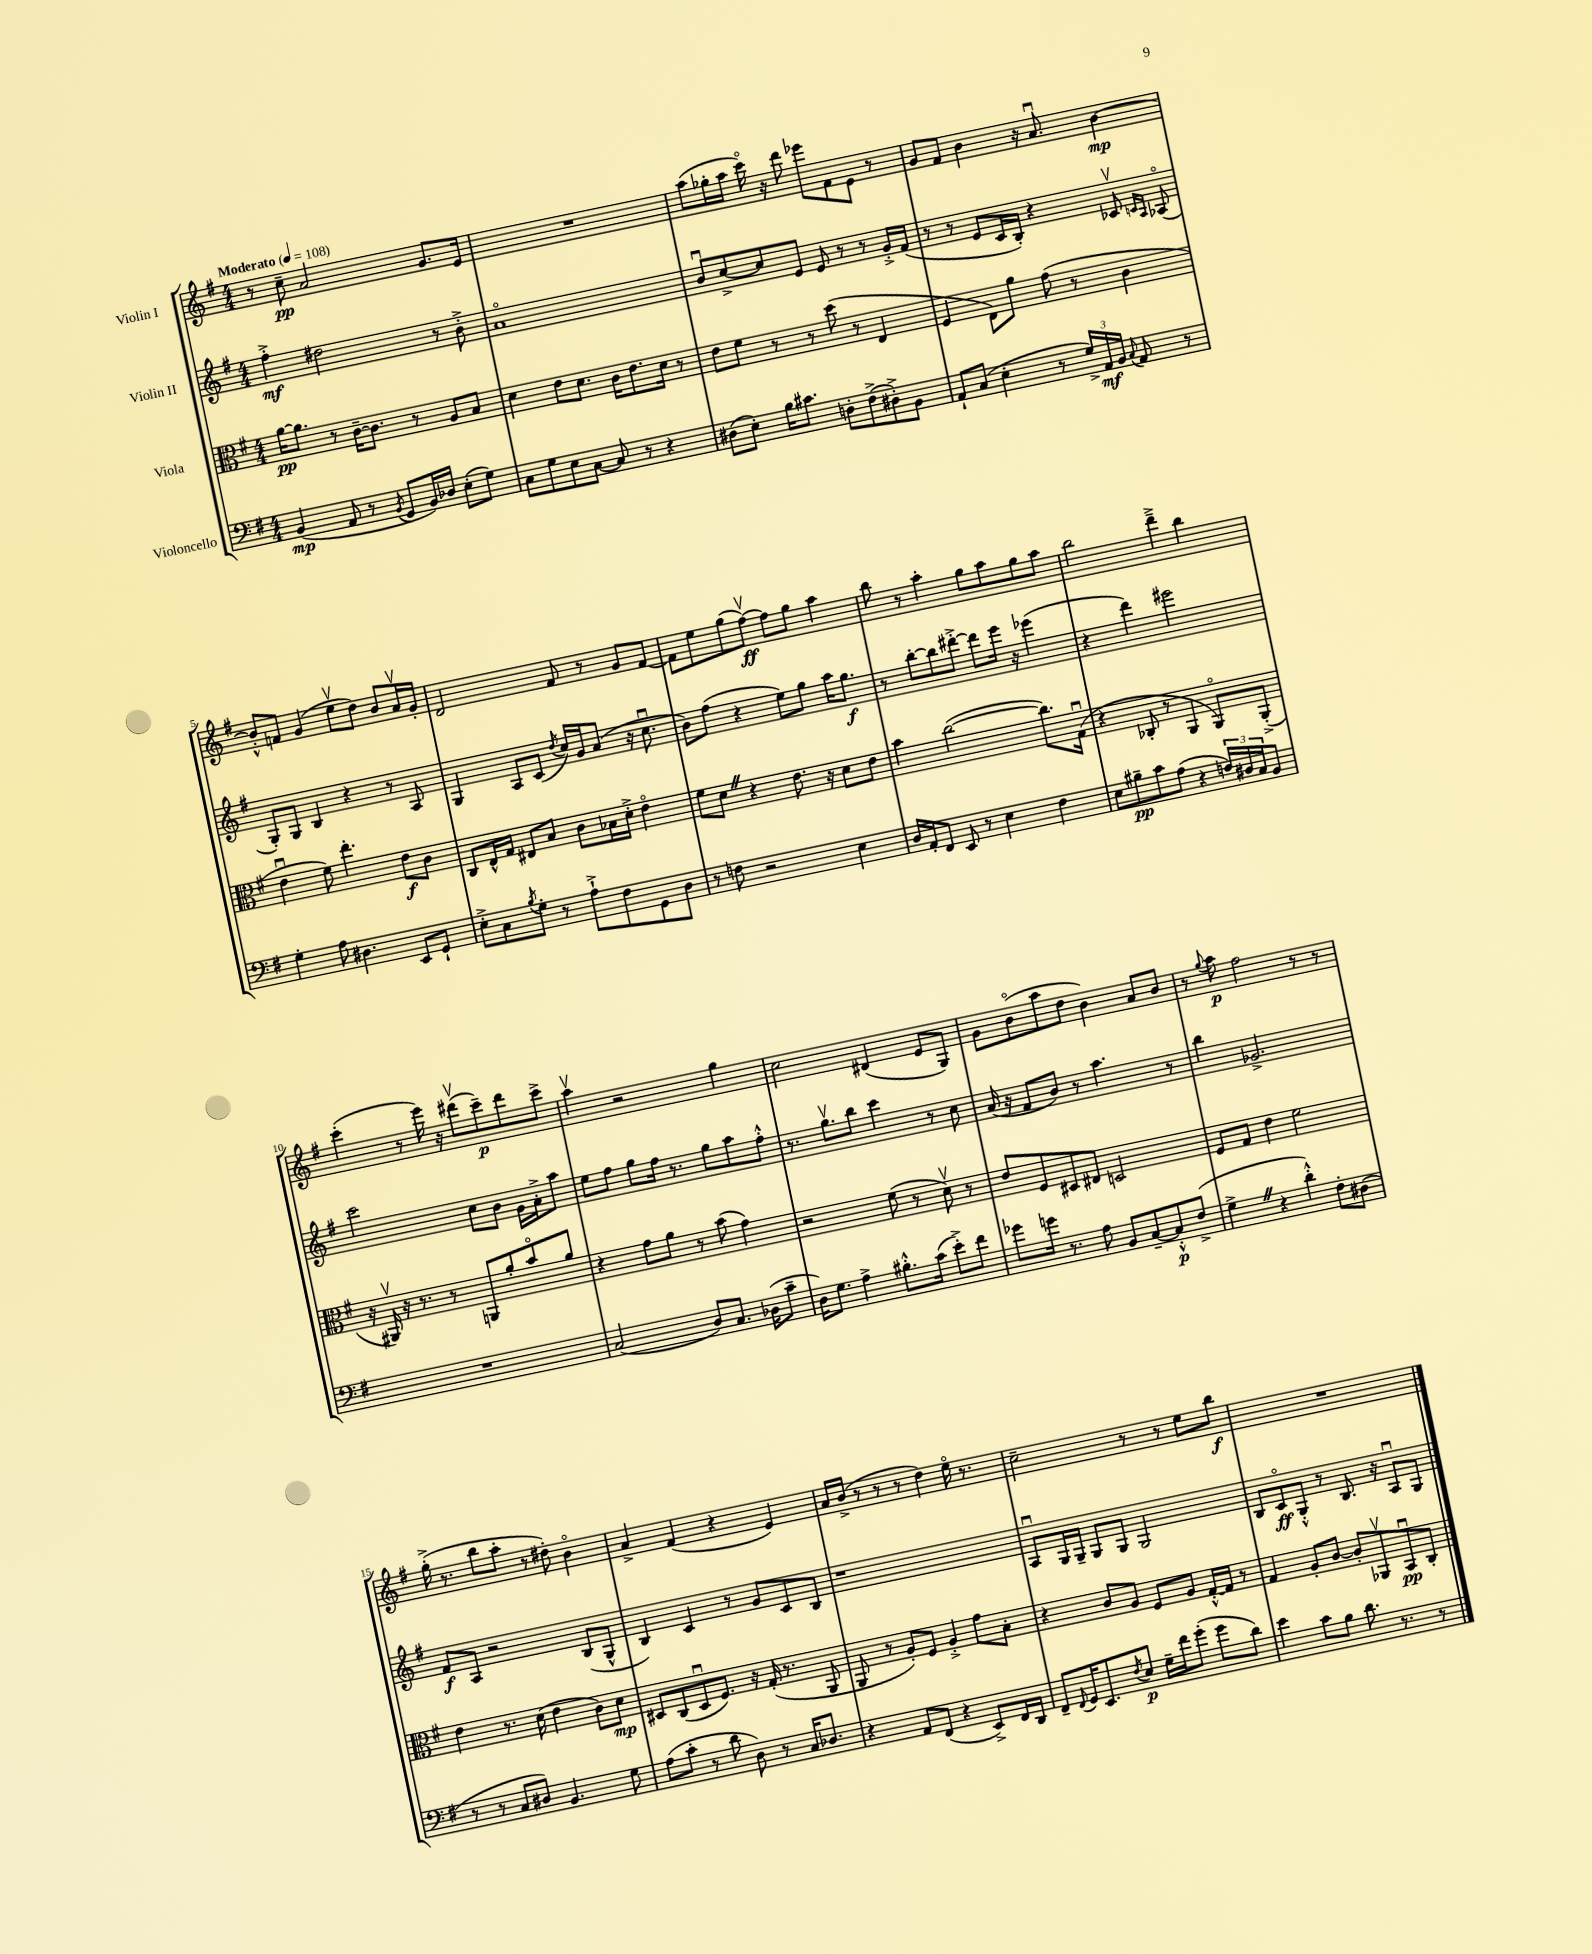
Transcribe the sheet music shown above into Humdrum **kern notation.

**kern	**dynam	**kern	**dynam	**kern	**dynam	**kern	**dynam
*part4	*part4	*part3	*part3	*part2	*part2	*part1	*part1
*staff4	*staff4	*staff3	*staff3	*staff2	*staff2	*staff1	*staff1
*I"Violoncello	*	*I"Viola	*	*I"Violin II	*	*I"Violin I	*
*clefF4	*	*clefC3	*	*clefG2	*	*clefG2	*
*k[f#]	*	*k[f#]	*	*k[f#]	*	*k[f#]	*
*M4/4	*	*M4/4	*	*M4/4	*	*M4/4	*
*MM108	*	*MM108	*	*MM108	*	*MM108	*
=1	=1	=1	=1	=1	=1	=1	=1
!	!	!	!	!	!	!LO:TX:a:B:t=Moderato	!
(4BB/	mp	[16a\KL	pp	4ff#'^\	mf	8r	.
.	.	8.a\J]	.	.	.	.	.
.	.	.	.	.	.	8cc~\	pp
8AA/	.	8r	.	2dd#X\	.	2a/	.
8r	.	[16c~\KL	.	.	.	.	.
.	.	8.c\J]	.	.	.	.	.
8qBB/	.	.	.	.	.	.	.
8GG/L	.	.	.	.	.	.	.
16BB/L)	.	8r	.	.	.	.	.
16D-X/JJ	.	.	.	.	.	.	.
(8E'\L	.	8A/L	.	8r	.	8.g/L	.
8G\J)	.	8B/J	.	8b'^\	.	.	.
.	.	.	.	.	.	16e/Jk	.
=2	=2	=2	=2	=2	=2	=2	=2
8C\L	.	4d\	.	1a	.	1r	.
8G\	.	.	.	.	.	.	.
8E\	.	8e\L	.	.	.	.	.
[8C\J	.	8.d\J	.	.	.	.	.
8C/]	.	.	.	.	.	.	.
.	.	16c\KL	.	.	.	.	.
8r	.	8.e\	.	.	.	.	.
4r	.	.	.	.	.	.	.
.	.	16d\Jk	.	.	.	.	.
.	.	8r	.	.	.	.	.
=3	=3	=3	=3	=3	=3	=3	=3
(8D#X\L	.	8e\L	.	8bu/L	.	(8aa\L	.
8E'\J)	.	8f#\J	.	[8cc^/	.	16gg-X'\L	.
.	.	.	.	.	.	16aa\JJ	.
16B\KL	.	8r	.	8cc/]	.	16ccc\)	.
8.c#X\J	.	.	.	.	.	16r	.
.	.	8r	.	8e/J	.	8ddd\	.
8Dn'\L	.	(8dd\	.	8e/	.	8eee-X\L	.
(8F#^\	.	8r	.	8r	.	8f#\	.
8D#X'^\)	.	4E/	.	8r	.	8e\J	.
8BB\J	.	.	.	16g'^/LL	.	8r	.
.	.	.	.	(16f#/JJ	.	.	.
=4	=4	=4	=4	=4	=4	=4	=4
8AA`/L	.	4F#/	.	8r	.	8g/L	.
(8C/J	.	.	.	8r	.	8f#/J	.
4E'\	.	8E\L)	.	8e/L	.	4b\	.
.	.	8a\J	.	16c/L	.	.	.
.	.	.	.	16B'/JJ)	.	.	.
8r	.	(8g\	.	4r	.	16r	.
.	.	.	.	.	.	8.au/	.
24G^/LL)	.	8r	.	.	.	.	.
24AA/	mf	.	.	.	.	.	.
24BB/JJ	.	.	.	.	.	.	.
8qqC/	.	.	.	.	.	.	.
8AA/	.	4c\	.	8c-Xv/	.	[4b\	mp
.	.	.	.	16qqcn/LL	.	.	.
.	.	.	.	16qqA/JJ	.	.	.
8r	.	.	.	(8A-X/	.	.	.
!!LO:LB:g=z
=5	=5	=5	=5	=5	=5	=5	=5
4G'\	.	4eu\	.	8G'/L)	.	8b'^^/L]	.
.	.	.	.	8G/J	.	8fn/J	.
8A\	.	8f#\)	.	4B/	.	(4g/	.
4.D#X\	.	4.ee'\	.	.	.	.	.
.	.	.	.	4r	.	8eev\L	.
.	.	.	.	.	.	8dd\J)	.
8EE/L	.	8e\L	f	8r	.	8b/L	.
8GG`/J	.	8c\J	.	8A/	.	16av/L	.
.	.	.	.	.	.	16g'/JJ	.
=6	=6	=6	=6	=6	=6	=6	=6
8E'^\L	.	8C/L	.	4G/	.	2d/	.
8C\	.	16E^^/L	.	.	.	.	.
.	.	16G/JJ	.	.	.	.	.
8qB/	.	.	.	.	.	.	.
8G'\J	.	8E#X/L	.	8A/L	.	.	.
8r	.	8B/J	.	(8c/J	.	.	.
.	.	.	.	8qdd/	.	.	.
8A`^\L	.	8c\L	.	16cc/LL)	.	8f#/	.
.	.	.	.	16g/J	.	.	.
8F#\	.	16B-X\L	.	(8a/J	.	8r	.
.	.	16d'^\JJ	.	.	.	.	.
8GG\	.	4e\	.	16r	.	8g/L	.
.	.	.	.	8.ccu\	.	.	.
8D\J	.	.	.	.	.	[8f#/J	.
=7	=7	=7	=7	=7	=7	=7	=7
8r	.	8f#\L	.	8b\L)	.	8f#\L]	.
8Fn\	.	8dZ\J	.	(8ff#\J	.	8ee\	.
2r	.	4r	.	4r	.	(8gg\	.
.	.	.	.	.	.	[8ff#v\J)	ff
.	.	8.e\	.	8ee\L)	.	8ff#\L]	.
.	.	.	.	8gg\J	.	8gg\J	.
.	.	16r	.	.	.	.	.
4E\	.	8d\L	.	16aa\KL	.	4aa\	.
.	.	.	.	8.gg\J	f	.	.
.	.	8e\J	.	.	.	.	.
=8	=8	=8	=8	=8	=8	=8	=8
16D/LL	.	4b\	.	8r	.	8bb\	.
16AA'/J	.	.	.	.	.	.	.
8FF#/J	.	.	.	[8bb'\L	.	8r	.
8EE/	.	([2cc\	.	8bb\]	.	4aa'\	.
8r	.	.	.	[8ddd#X'^\J	.	.	.
4E\	.	.	.	8ddd#\L]	.	8gg\L	.
.	.	.	.	16eee\Jk	.	8aa\	.
.	.	.	.	16r	.	.	.
4F#\	.	8.cc\L])	.	(4eee-X\	.	8gg\	.
.	.	.	.	.	.	8aa\J	.
.	.	(16Gu\Jk	.	.	.	.	.
=9	=9	=9	=9	=9	=9	=9	=9
8E\L	.	4r	.	4r	.	2bb\	.
8B#X~\	pp	.	.	.	.	.	.
8c\	.	8C-X'/	.	4ddd\)	.	.	.
(8A\J	.	8r	.	.	.	.	.
4r	.	4AA/	.	2eee#X\	.	4ddd~^\	.
24Fn/LL)	.	8AA/L)	.	.	.	4bb\	.
24D#X/	.	.	.	.	.	.	.
24C/J	.	.	.	.	.	.	.
8BB/J	.	(8AA'^/J	.	.	.	.	.
!!LO:LB:g=z
=10	=10	=10	=10	=10	=10	=10	=10
1r	.	16r	.	2ccc\	.	(4ccc'\	.
.	.	16AA#Xv/)	.	.	.	.	.
.	.	16r	.	.	.	.	.
.	.	8.r	.	.	.	.	.
.	.	.	.	.	.	8r	.
.	.	8r	.	.	.	16eee\)	.
.	.	.	.	.	.	16r	.
.	.	8AAn/L	.	8cc\L	.	(8ddd#Xv\L	.
.	.	8a'/	.	8b\J	.	8ccc~\)	p
.	.	8b/	.	16g\LL	.	8ddd#\	.
.	.	.	.	16a'^\J	.	.	.
.	.	8a/J	.	8aa\J	.	8ccc^\J	.
=11	=11	=11	=11	=11	=11	=11	=11
(2C/	.	4r	.	8ee\L	.	4aav\	.
.	.	.	.	8ff#\J	.	.	.
.	.	8g\L	.	8gg\L	.	2r	.
.	.	8a\J	.	16ff#\Jk	.	.	.
.	.	.	.	8.r	.	.	.
8D/L)	.	8r	.	.	.	.	.
8.C/J	.	(8b\	.	8gg\L	.	.	.
.	.	4g\)	.	8aa\	.	4gg\	.
(16D-X\KL	.	.	.	.	.	.	.
8c~\J	.	.	.	8ff#'^^\J	.	.	.
=12	=12	=12	=12	=12	=12	=12	=12
16D\KL)	.	2r	.	8.r	.	2cc\	.
8.G\J	.	.	.	.	.	.	.
.	.	.	.	8.ggv\L	.	.	.
4A^\	.	.	.	.	.	.	.
.	.	.	.	8bb\J	.	.	.
8.B#X'^^\L	.	(8f#\	.	4ccc\	.	(4d#X/	.
.	.	8r	.	.	.	.	.
(16c\Jk	.	.	.	.	.	.	.
8e'^\L)	.	8dv\)	.	8r	.	8e/L	.
8f#\J	.	8r	.	8cc\	.	8G/J)	.
=13	=13	=13	=13	=13	=13	=13	=13
8g-X\L	.	8e/L	.	(16a/	.	8g\L	.
.	.	.	.	16r	.	.	.
16gn\Jk	.	8F#/	.	8f#/L	.	(8b\	.
8.r	.	.	.	.	.	.	.
.	.	8D#X/	.	8b/J)	.	8aa\	.
8A\	.	8E#X/J	.	8r	.	8dd\J	.
8BB/L	.	2Dn/	.	4.aa\	.	4b\)	.
[8C~/	.	.	.	.	.	.	.
8C'^^/]	p	.	.	.	.	8a/L	.
(8F#^/J	.	.	.	8r	.	8b/J	.
=14	=14	=14	=14	=14	=14	=14	=14
4G^Z\	.	8F#/L	.	4bb\	.	8r	.
.	.	.	.	.	.	8qqgg/	.
.	.	8G/J	.	.	.	8aa\	p
4r	.	4e\	.	2.g-X^/	.	2ff#\	.
4d'^^\)	.	2f#\	.	.	.	.	.
8F#'\L	.	.	.	.	.	8r	.
(8D#X\J	.	.	.	.	.	8r	.
!!LO:LB:g=z
=15	=15	=15	=15	=15	=15	=15	=15
8r	.	4e\	.	8f#/L	f	(16gg'^\	.
.	.	.	.	.	.	8.r	.
8r	.	.	.	8A/J	.	.	.
8C/L	.	8.r	.	2r	.	8bb\L	.
8D#X/J)	.	.	.	.	.	8aa'\J	.
.	.	(16d\	.	.	.	.	.
4.BB/	.	4e\	.	.	.	8r	.
.	.	.	.	.	.	8dd#X'\)	.
.	.	8c\L)	.	(8B/L	.	4b\	.
8G\	.	8d\J	mp	8G^^/J	.	.	.
=16	=16	=16	=16	=16	=16	=16	=16
(8A\L	.	8D#X/L	.	4B/)	.	4a^/	.
8c'\J	.	(8C/	.	.	.	.	.
8r	.	8D#u/	.	4c/	.	(4f#/	.
8d\	.	8.F#/J)	.	.	.	.	.
8D\)	.	.	.	8r	.	4r	.
.	.	16r	.	.	.	.	.
8r	.	(16G'/	.	8g/L	.	.	.
.	.	8.r	.	.	.	.	.
16C/KL	.	.	.	8c/	.	4e/)	.
8.D-X/J	.	.	.	.	.	.	.
.	.	8AA/	.	8B/J	.	.	.
=17	=17	=17	=17	=17	=17	=17	=17
4r	.	8AA/	.	1r	.	16a/LL	.
.	.	.	.	.	.	(16b^/JJ	.
.	.	8r	.	.	.	8r	.
8AA/L	.	8A'/L)	.	.	.	8r	.
(8FF#/J	.	8F#/J	.	.	.	8r	.
4r	.	4A'^/	.	.	.	4dd\)	.
8EE^/L)	.	8g\L	.	.	.	16ee\	.
.	.	.	.	.	.	8.r	.
16FF#/L	.	8B'\J	.	.	.	.	.
16DD/JJ	.	.	.	.	.	.	.
=18	=18	=18	=18	=18	=18	=18	=18
8FF#~/L	.	4r	.	8Au/L	.	2cc~\	.
8qqFF#/	.	.	.	.	.	.	.
16GG/K	.	.	.	16G/L	.	.	.
8.EE/	.	.	.	16G~/JJ	.	.	.
.	.	8c/L	.	8G/L	.	.	.
8qF#/	.	.	.	.	.	.	.
8E/J	p	8A/J	.	8G/J	.	.	.
16G~\LL	.	8F#/L	.	2G/	.	8r	.
16f#\J	.	.	.	.	.	.	.
(8g'\J	.	8A/J	.	.	.	8r	.
8g\L	.	[16G'^^/LL	.	.	.	8ee\L	.
.	.	16G/JJ]	.	.	.	.	.
8d\J)	.	8r	.	.	.	8bb\J	f
=19	=19	=19	=19	=19	=19	=19	=19
4e\	.	4G/	.	8B/L	.	1r	.
.	.	.	.	8c/	ff	.	.
8c\L	.	8A'/L	.	8G'^^/J	.	.	.
8B\J	.	[8c/J	.	8r	.	.	.
8.d\	.	8c'/L]	.	8.B/	.	.	.
.	.	8AA-Xv/	.	.	.	.	.
8.r	.	.	.	16r	.	.	.
.	.	8BBu/	pp	8Au/L	.	.	.
8r	.	8C'/J	.	8G/J	.	.	.
==	==	==	==	==	==	==	==
*-	*-	*-	*-	*-	*-	*-	*-
